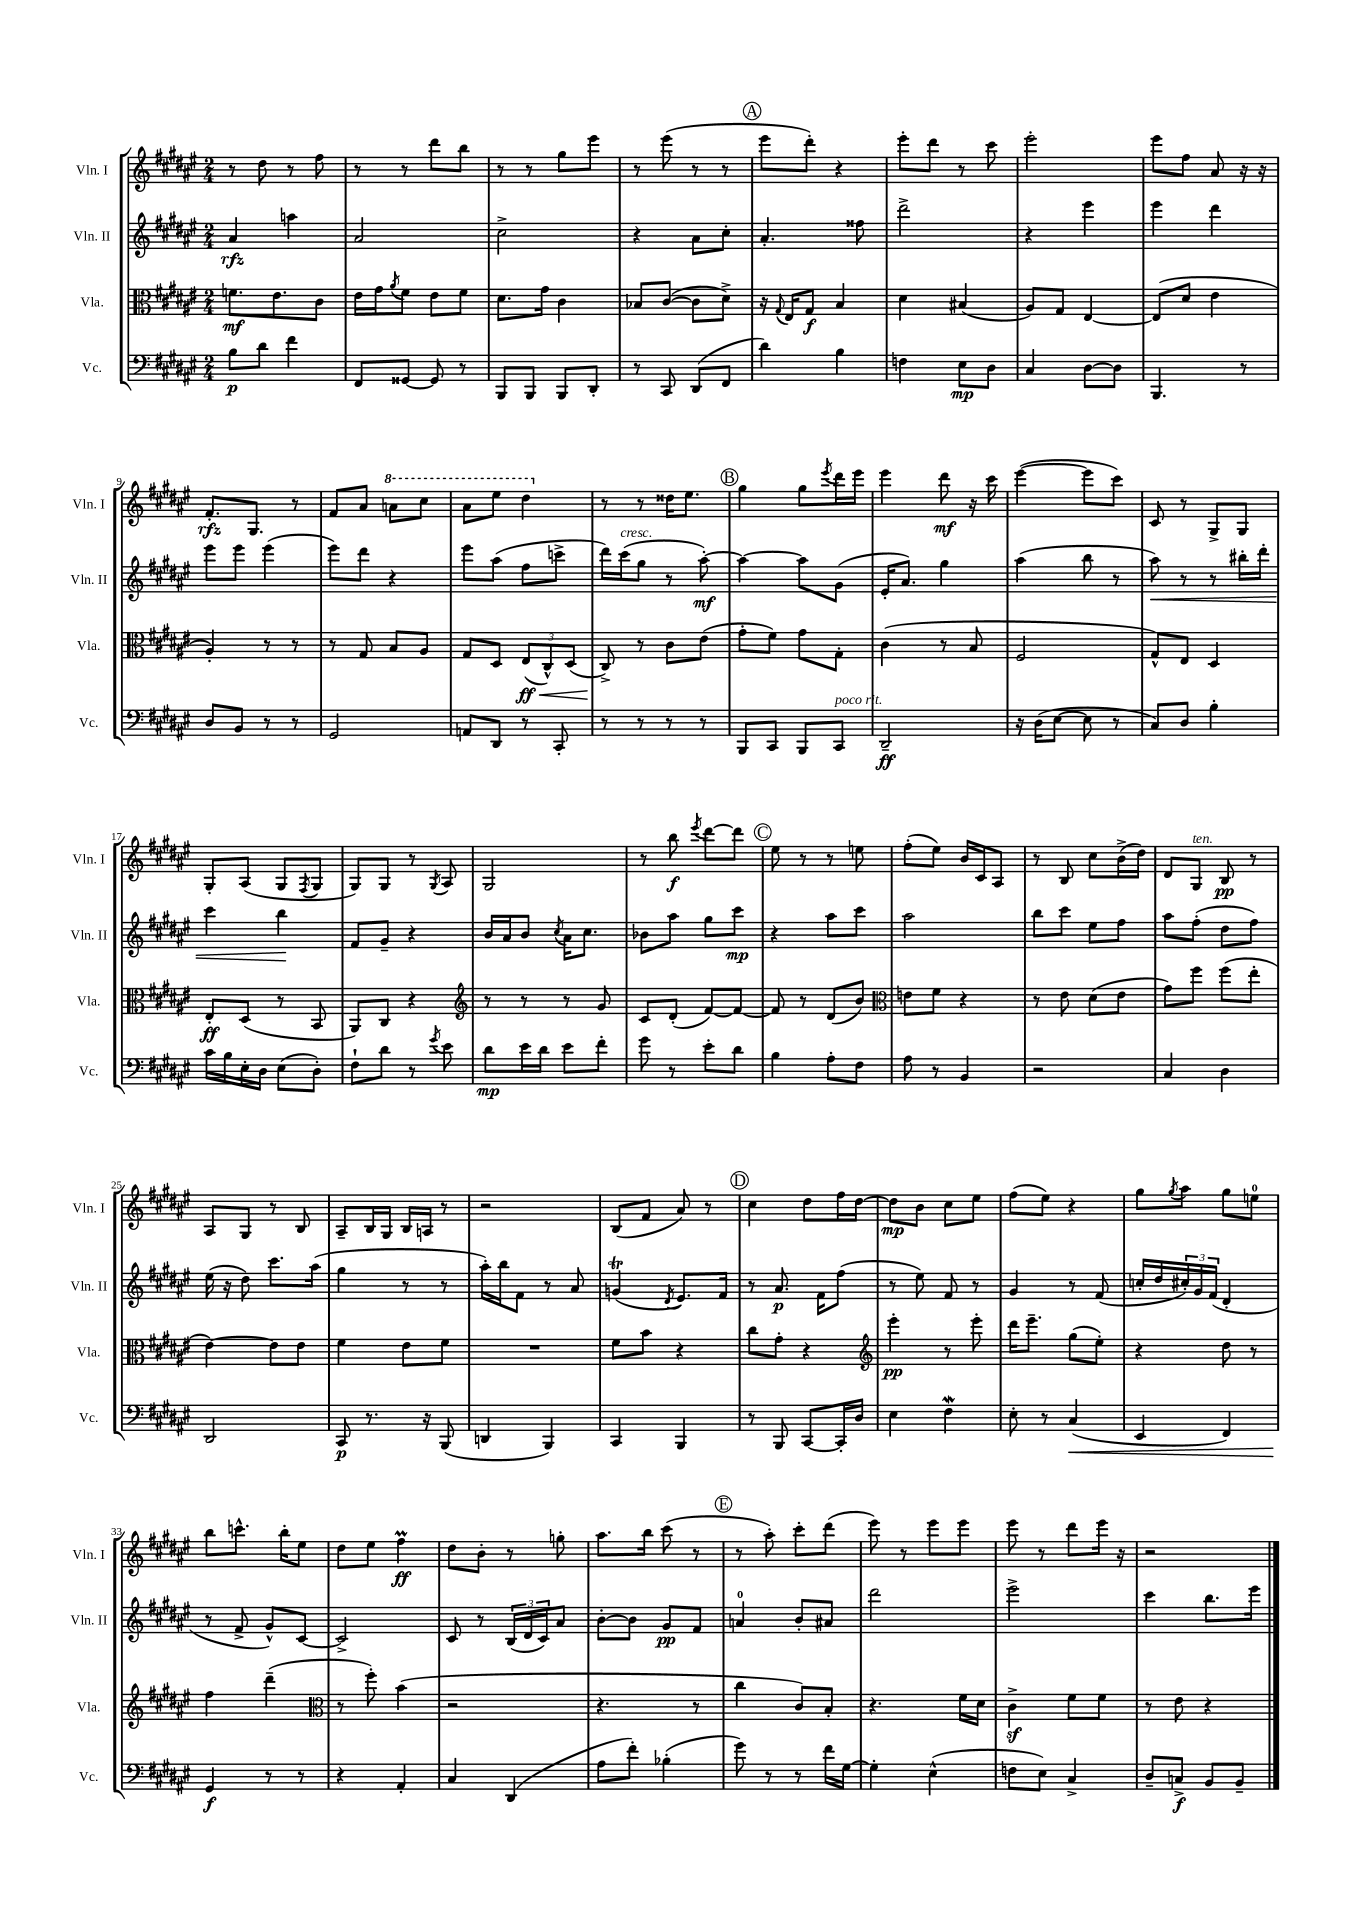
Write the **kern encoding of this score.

**kern	**kern	**kern	**kern
*staff4	*staff3	*staff2	*staff1
*clefF4	*clefC3	*clefG2	*clefG2
*k[f#c#g#d#a#e#]	*k[f#c#g#d#a#e#]	*k[f#c#g#d#a#e#]	*k[f#c#g#d#a#e#]
*M2/4	*M2/4	*M2/4	*M2/4
8B\L	8.f\L	4a#/	8r
8d#\J	.	.	8dd#\
.	8.e#\	.	.
4f#\	.	4aa\	8r
.	8c#\J	.	8ff#\
=	=	=	=
8FF#/L	16e#\LL	2a#/	8r
.	16g#\J	.	.
.	8qa#/	.	.
[8GG##/J	8f#\J	.	8r
8GG##/]	8e#\L	.	8ddd#\L
8r	8f#\J	.	8bb\J
=	=	=	=
8BBB/L	8.d#\L	2cc#^\	8r
8BBB/J	.	.	8r
.	16g#\Jk	.	.
8BBB/L	4c#\	.	8gg#\L
8DD#'/J	.	.	8eee#\J
=	=	=	=
8r	8B-/L	4r	8r
8CC#/	([8c#/J	.	(8eee#\
(8DD#/L	8c#\]L	8a#\L	8r
8FF#/J	8d#^\J)	8cc#'\J	8r
=	=	=	=
4d#\)	16r	4.a#'/	8eee#\L
.	8qqG#/	.	.
.	16E#/LK	.	.
.	8G#/J	.	8ddd#'\J)
4B\	4B/	.	4r
.	.	8ff##\	.
=	=	=	=
4F\	4d#\	2ddd#^\	8eee#'\L
.	.	.	8ddd#\J
8E#\L	(4B#/	.	8r
8D#\J	.	.	8ccc#\
=	=	=	=
4C#/	8A#/L)	4r	2eee#'\
.	8G#/J	.	.
[8D#\L	[4E#/	4eee#\	.
8D#\]J	.	.	.
=	=	=	=
4.BBB/	(8E#/]L	4eee#\	8eee#\L
.	8d#/J	.	8ff#\J
.	4e#\	4ddd#\	8a#/
8r	.	.	16r
.	.	.	16r
=	=	=	=
8D#/L	4A#'/)	8eee#\L	8.f#'/L
8BB/J	.	8eee#\J	.
.	.	.	8.G#/J
8r	8r	(4eee#\	.
8r	8r	.	8r
=	=	=	=
2GG#/	8r	8eee#\L)	8f#/L
.	8G#/	8ddd#\J	8a#/J
.	8B/L	4r	8aa\L
.	8A#/J	.	8ccc#\J
=	=	=	=
8AA/L	8G#/L	8eee#\L	8aa#\L
8DD#/J	8D#/J	(8aa#\J	8eee#\J
8r	(12E#/L	8ff#\L	4ddd#\
.	12C#^^/)	.	.
8CC#'/	.	8ccc^\J	.
.	(12D#/J	.	.
=	=	=	=
8r	8C#^/)	16ddd#\LL)	8r
.	.	(16ccc#\J	.
8r	8r	8gg#\J	8r
8r	8c#\L	8r	16dd##\LK
.	.	.	8.ee#\J
8r	(8e#\J	[8aa#'\)	.
=	=	=	=
8BBB/L	8g#'\L	4aa#\_	4gg#\
8CC#/J	8f#\J)	.	.
8BBB/L	8g#\L	8aa#\]L	8gg#\L
.	.	.	8qeee#/
8CC#/J	8G#'\J	(8g#\J	16ddd#\L
.	.	.	16eee#\JJ
=	=	=	=
2DD#~/	(4c#\	16e#'/LK	4eee#\
.	.	8.a#/J)	.
.	8r	4gg#\	8ddd#\
.	8B/	.	16r
.	.	.	16ccc#\
=	=	=	=
16r	2F#/	(4aa#\	([4eee#\
(16D#\LK	.	.	.
[8E#\J	.	.	.
8E#\]	.	8bb\	8eee#\]L
8r	.	8r	8ccc#\J)
=	=	=	=
8C#/L)	8G#^^/L)	8aa#\)	8c#/
8D#/J	8E#/J	8r	8r
4B'\	4D#/	8r	8G#^/L
.	.	16bb#'\LL	8G#/J
.	.	16ddd#'\JJ	.
=	=	=	=
16c#\LL	8E#'/L	4ccc#\	8G#'/L
16B\	.	.	.
16E#'\	(8D#/J	.	(8A#/J
16D#\JJ	.	.	.
(8E#\L	8r	4bb\	8G#/L
.	.	.	8qF#/
8D#'\J)	8BB/	.	8G#/J
=	=	=	=
8F#`\L	8AA#/L)	8f#/L	8G#/L)
8d#\J	8C#/J	8g#~/J	8G#/J
8r	4r	4r	8r
8qg#/	.	.	8qG#/
8e#\	.	.	8A#/
=	=	=	=
*	*clefG2	*	*
8d#\L	8r	16b/LL	2G#/
.	.	16a#/J	.
16e#\L	8r	8b/J	.
16d#\JJ	.	.	.
.	.	8qcc#/	.
8e#\L	8r	16a#\LK	.
.	.	8.cc#\J	.
8f#'\J	8g#/	.	.
=	=	=	=
8g#\	8c#/L	8b-\L	8r
8r	(8d#'/J	8aa#\J	8bb\
.	.	.	8qeee#/
8e#'\L	[8f#/L)	8gg#\L	[8ddd#\L
8d#\J	8f#/_J	8ccc#\J	8ddd#\]J
=	=	=	=
4B\	8f#/]	4r	8ee#\
.	8r	.	8r
8A#'\L	(8d#/L	8aa#\L	8r
8F#\J	8b/J)	8ccc#\J	8ee\
=	=	=	=
*	*clefC3	*	*
8A#\	8e\L	2aa#\	(8ff#'\L
8r	8f#\J	.	8ee#\J)
4BB/	4r	.	16b/LL
.	.	.	16c#/J
.	.	.	8A#/J
=	=	=	=
2r	8r	8bb\L	8r
.	8e#\	8ccc#\J	8B/
.	(8d#\L	8ee#\L	8cc#\L
.	8e#\J	8ff#\J	(16b^\L
.	.	.	16dd#\JJ)
=	=	=	=
4C#/	8g#\L)	8aa#\L	8d#/L
.	8ff#\J	(8ff#'\J	8G#/J
4D#\	(8ff#\L	8dd#\L	8B/
.	8ee#'\J	8ff#\J)	8r
=	=	=	=
2DD#/	[4e#\)	(16ee#\	8A#/L
.	.	16r	.
.	.	8dd#\)	8G#/J
.	8e#\]L	8.ccc#\L	8r
.	8e#\J	.	8B/
.	.	(16aa#\Jk	.
=	=	=	=
8CC#/	4f#\	4gg#\	8A#~/L
8.r	.	.	16B/L
.	.	.	16G#/JJ
.	8e#\L	8r	16B/LL
16r	.	.	16A/JJ
(8BBB/	8f#\J	8r	8r
=	=	=	=
4DD/	2r	16aa#'\LL)	2r
.	.	16bb\J	.
.	.	8f#\J	.
4BBB/)	.	8r	.
.	.	8a#/	.
=	=	=	=
4CC#/	8f#\L	(4g/	(8B/L
.	8b\J	.	8f#/J
.	.	8qd#/	.
4BBB/	4r	8.e#/L)	8a#/)
.	.	.	8r
.	.	16f#/Jk	.
=	=	=	=
8r	8cc#\L	8r	4cc#\
8BBB/	8g#'\J	8.a#/	.
[8CC#/L	4r	.	8dd#\L
.	.	16f#\LK	.
16CC#'/]L	.	(8ff#\J	16ff#\L
16D#/JJ	.	.	[16dd#\JJ
=	=	=	=
*	*clefG2	*	*
4E#\	4eee#'\	8r	8dd#\]L
.	.	8ee#\)	8b\J
4F#\	8r	8f#/	8cc#\L
.	8eee#'\	8r	8ee#\J
=	=	=	=
8E#'\	16ddd#\LK	4g#/	(8ff#\L
.	8.eee#~\J	.	.
8r	.	.	8ee#\J)
(4C#/	(8gg#\L	8r	4r
.	8ee#'\J)	(8f#/	.
=	=	=	=
4EE#/	4r	16cc'/LL	8gg#\L
.	.	16dd#/	.
.	.	.	8qgg#/
.	.	24cc#'/)	8aa#\J
.	.	24g#/	.
.	.	(24f#/JJ	.
4FF#/)	8dd#\	4d#'/	8gg#\L
.	8r	.	8ee\J
=	=	=	=
4GG#/	4ff#\	8r	8bb\L
.	.	8f#^/	8.ccc^^\J
8r	(4ddd#~\	8g#^^/L)	.
.	.	.	16bb'\LK
8r	.	[8c#/J	8ee#\J
=	=	=	=
*	*clefC3	*	*
4r	8r	2c#^/]	8dd#\L
.	8ff#'\)	.	8ee#\J
4AA#'/	(4b\	.	4ff#\
=	=	=	=
4C#/	2r	8c#/	8dd#\L
.	.	8r	8b'\J
(4DD#/	.	(24B/LL	8r
.	.	24d#/	.
.	.	24c#/J)	.
.	.	8a#/J	8gg'\
=	=	=	=
8A#\L	4.r	[8b'\L	8.aa#\L
8f#'\J)	.	8b\]J	.
.	.	.	16bb\Jk
(4B-'\	.	8g#/L	(8ccc#\
.	8r	8f#/J	8r
=	=	=	=
8g#\)	4cc#\	4a/	8r
8r	.	.	8aa#'\)
8r	8c#/L)	8b'/L	8ccc#'\L
16f#\LL	8B'/J	8a#/J	(8ddd#\J
[16G#\JJ	.	.	.
=	=	=	=
4G#'\]	4.r	2ddd#\	8eee#\)
.	.	.	8r
(4E#^^\	.	.	8eee#\L
.	16f#\LL	.	8eee#\J
.	16d#\JJ	.	.
=	=	=	=
8F\L	4c#^\	2eee#^\	8eee#\
8E#\J)	.	.	8r
4C#^/	8f#\L	.	8ddd#\L
.	8f#\J	.	16eee#\Jk
.	.	.	16r
=	=	=	=
8D#~/L	8r	4ccc#\	2r
8C^/J	8e#\	.	.
8BB/L	4r	8.bb\L	.
8BB~/J	.	.	.
.	.	16eee#\Jk	.
==	==	==	==
*-	*-	*-	*-
